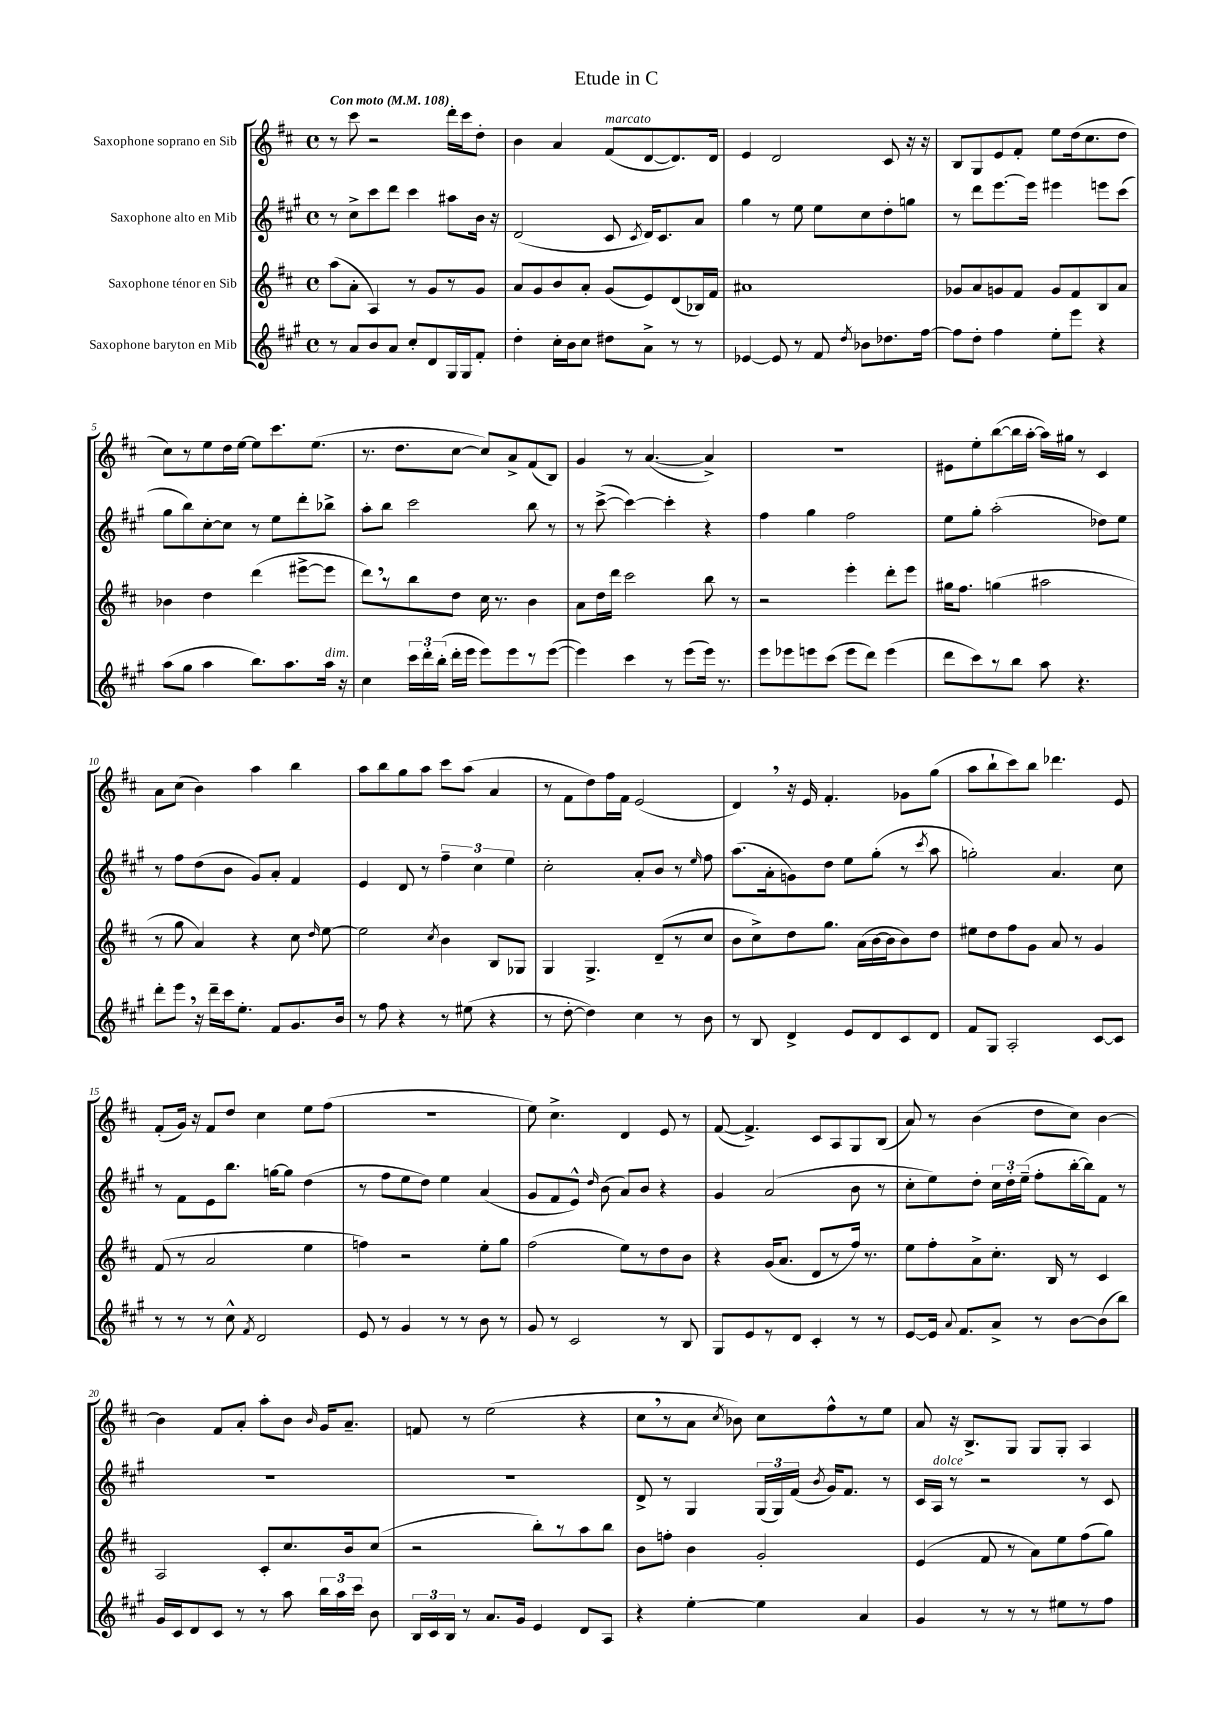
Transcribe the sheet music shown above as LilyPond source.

\header { title = "Etude in C" }
<<
\new StaffGroup <<
\new Staff = "s0" \with { instrumentName = "Saxophone soprano en Sib" } {
    \clef treble \key d \major \defaultTimeSignature \time 4/4 \tempo "Con moto" 4 = 108
    \autoBeamOff r8 cis'''8 r2 d'''16[-. cis'''16 d''8]-. |
    b'4 a'4 fis'8[^\markup { \italic "marcato" }( d'8~ d'8.) d'16] |
    e'4 d'2 cis'8 r16 r16 |
    b8[ g8 e'8 fis'8]-. e''8[ d''16( cis''8. d''8] |
    cis''8[) r8 e''8 d''16 e''16]~ e''8[ cis'''8. e''8.]( |
    r8. d''8.[ cis''8]~ cis''8[) a'8-> fis'8( b8]) |
    g'4 r8 a'4.~( a'4->) |
    R1 |
    eis'8[ e''8-. b''8~( b''16 a''16]~-. a''16[) gis''16] r8 cis'4 |
    a'8[ cis''8]( b'4) a''4 b''4 |
    a''8[ b''8 g''8 a''8] cis'''8[ a''8]( a'4 |
    r8 fis'8[ d''8) fis''16 fis'16] e'2( |
    d'4) \breathe r16 e'16 fis'4.-. ges'8[ g''8]( |
    a''8[ b''8-! cis'''8) b''8] des'''4. e'8 |
    fis'8[-.( g'16]) r16 fis'8[ d''8] cis''4 e''8[ fis''8]( |
    R1 |
    e''8) cis''4.-> d'4 e'8 r8 |
    fis'8~( fis'4.->) cis'8[ a8 g8 b8]( |
    a'8) r8 b'4( d''8[ cis''8]) b'4~ |
    b'4 fis'8[ a'8]-. a''8[-. b'8] \grace { b'16 } g'16[ a'8.]-- |
    f'8 r8 e''2( r4 |
    cis''8[ \breathe r8 a'8] \acciaccatura { cis''8 } bes'8) cis''8[ fis''8-^ r8 e''8] |
    a'8 r16 b8.[-> g8] g8[ g8]-. a4 \bar "|." |
}
\new Staff = "s1" \with { instrumentName = "Saxophone alto en Mib" } {
    \clef treble \key a \major \defaultTimeSignature \time 4/4
    \autoBeamOff r8 cis''8[-> cis'''8 d'''8] cis'''4 ais''8[ b'16] r16 |
    d'2( cis'8 \acciaccatura { cis'8 } d'16[) cis'8. a'8] |
    gis''4 r8 e''8 e''8[ cis''8 d''8-. g''8] |
    r8 d'''8[ e'''8.~ e'''16] eis'''4 e'''8[ cis'''8]( |
    gis''8[ b''8) cis''8~-. cis''8] r8 e''8[ d'''8-. bes''8]-> |
    a''8[-. b''8] cis'''2 b''8 r8 |
    r8 cis'''8~->( cis'''4~) cis'''4-. r4 |
    fis''4 gis''4 fis''2 |
    e''8[ gis''8]-. a''2-.( des''8[) e''8] |
    r8 fis''8[ d''8( b'8] gis'8[) a'8]-. fis'4 |
    e'4 d'8 r8 \tuplet 3/2 { fis''4-- cis''4 e''4 } |
    cis''2-. a'8[-. b'8] r8 \grace { e''16 } fis''8 |
    a''8.[( a'16-. g'8) d''8] e''8[ gis''8]-.( r8 \acciaccatura { cis'''8 } a''8 |
    g''2-.) a'4. cis''8 |
    r8 fis'8[ e'8 b''8.] g''16[~ g''8] d''4( |
    r8 fis''8[ e''8 d''8]) e''4 a'4( |
    gis'8[ fis'8 e'8]-^) \grace { d''16 } b'8( a'8[) b'8] r4 |
    gis'4 a'2( b'8 r8 |
    cis''8[-. e''8) d''8]-. \tuplet 3/2 { cis''16[ d''16-. e''16]--( } fis''8[-. b''16~-. b''16) fis'8] r8 |
    R1 |
    r1 |
    d'8-> r8 gis4 \tuplet 3/2 { gis16[( gis16) fis'16]( } \acciaccatura { b'8 } gis'16[) fis'8.] r8 |
    cis'16[ a16]^\markup { \italic "dolce" } r8 r2 r8 cis'8 \bar "|." |
}
\new Staff = "s2" \with { instrumentName = "Saxophone ténor en Sib" } {
    \clef treble \key d \major \defaultTimeSignature \time 4/4
    \autoBeamOff a''8[( a'8]-. a4) r8 g'8[ r8 g'8] |
    a'8[ g'8 b'8 a'8]-. g'8[( e'8) d'8( bes16) fis'16] |
    ais'1 |
    ges'8[ a'8 g'8 fis'8] g'8[ fis'8 b8 a'8] |
    bes'4 d''4 d'''4( eis'''8[~-> eis'''8] |
    d'''8[) \breathe r8 b''8 d''8] cis''16 r8. b'4 |
    a'8[ d''16 d'''16] cis'''2 b''8 r8 |
    r2 e'''4-. d'''8[-. e'''8] |
    gis''16[ fis''8.] g''4( ais''2 |
    r8 g''8 a'4) r4 cis''8 \grace { d''16 } e''8~ |
    e''2 \acciaccatura { cis''8 } b'4 b8[ ges8] |
    g4 g4.-> d'8[--( r8 cis''8] |
    b'8[ cis''8->) d''8 g''8.] a'16[( b'16~ b'16 b'8) d''8] |
    eis''8[ d''8 fis''8 g'8] a'8 r8 g'4 |
    fis'8( r8 a'2 e''4 |
    f''4) r2 e''8[-. g''8] |
    fis''2( e''8[) r8 d''8 b'8] |
    r4 g'16[( a'8.] d'8[ r8 fis''16]) r8. |
    e''8[ fis''8-. a'8-> cis''8.]-. b16 r8 cis'4 |
    a2 cis'8[-. cis''8. b'16 cis''8]( |
    r2 b''8[-.) r8 a''8 b''8] |
    b'8[ f''8]-. b'4 g'2-. |
    e'4( fis'8 r8 a'8[) e''8 fis''8( g''8]) \bar "|." |
}
\new Staff = "s3" \with { instrumentName = "Saxophone baryton en Mib" } {
    \clef treble \key a \major \defaultTimeSignature \time 4/4
    \autoBeamOff r8 a'8[ b'8 a'8] cis''8[-. d'8 gis16 gis16 fis'8]-. |
    d''4-. cis''16[-. b'16 cis''8] dis''8[ a'8]-> r8 r8 |
    ees'4~ ees'8 r8 fis'8 \acciaccatura { d''8 } bes'8[ des''8. fis''16]~ |
    fis''8[ d''8]-. fis''4 e''8[-. e'''8] r4 |
    a''8[( gis''8] a''4 b''8.[) a''8. a''16]^\markup { \italic "dim." } r16 |
    cis''4 \tuplet 3/2 { cis'''16[ d'''16-. b''16]-.( } d'''16[-. e'''16] e'''8[) e'''8 r8 e'''8]~( |
    e'''4) cis'''4 r8 e'''8[( e'''16]) r8. |
    e'''8[ ees'''8 e'''8 cis'''8]( e'''8[ d'''8]) e'''4( |
    d'''8[ cis'''8) r8 b''8] a''8 r4. |
    d'''8[-. e'''8] \breathe r16 d'''16[-- cis'''16 e''8.]-. fis'8[ gis'8. b'16] |
    r8 fis''8 r4 r8 eis''8( r4 |
    r8 d''8~-. d''4) cis''4 r8 b'8 |
    r8 b8 d'4-> e'8[ d'8 cis'8 d'8] |
    fis'8[ gis8] a2-. cis'8[~ cis'8] |
    r8 r8 r8 cis''8-^ \acciaccatura { fis'8 } d'2 |
    e'8 r8 gis'4 r8 r8 b'8 r8 |
    gis'8 r8 cis'2 r8 b8 |
    gis8[ e'8 r8 d'8] cis'4-. r8 r8 |
    e'8[~ e'16] \appoggiatura { a'8 } fis'8.[ a'8]-> r8 b'8[~ b'8( b''8]) |
    gis'16[ cis'16 d'8 cis'8] r8 r8 a''8 \tuplet 3/2 { b''16[ a''16 cis'''16] } b'8 |
    \tuplet 3/2 { b16[ cis'16 b16] } r8 a'8.[ gis'16] e'4 d'8[ a8] |
    r4 e''4~-. e''4 a'4 |
    gis'4 r8 r8 r8 eis''8[ r8 fis''8] \bar "|." |
}
>>
>>
